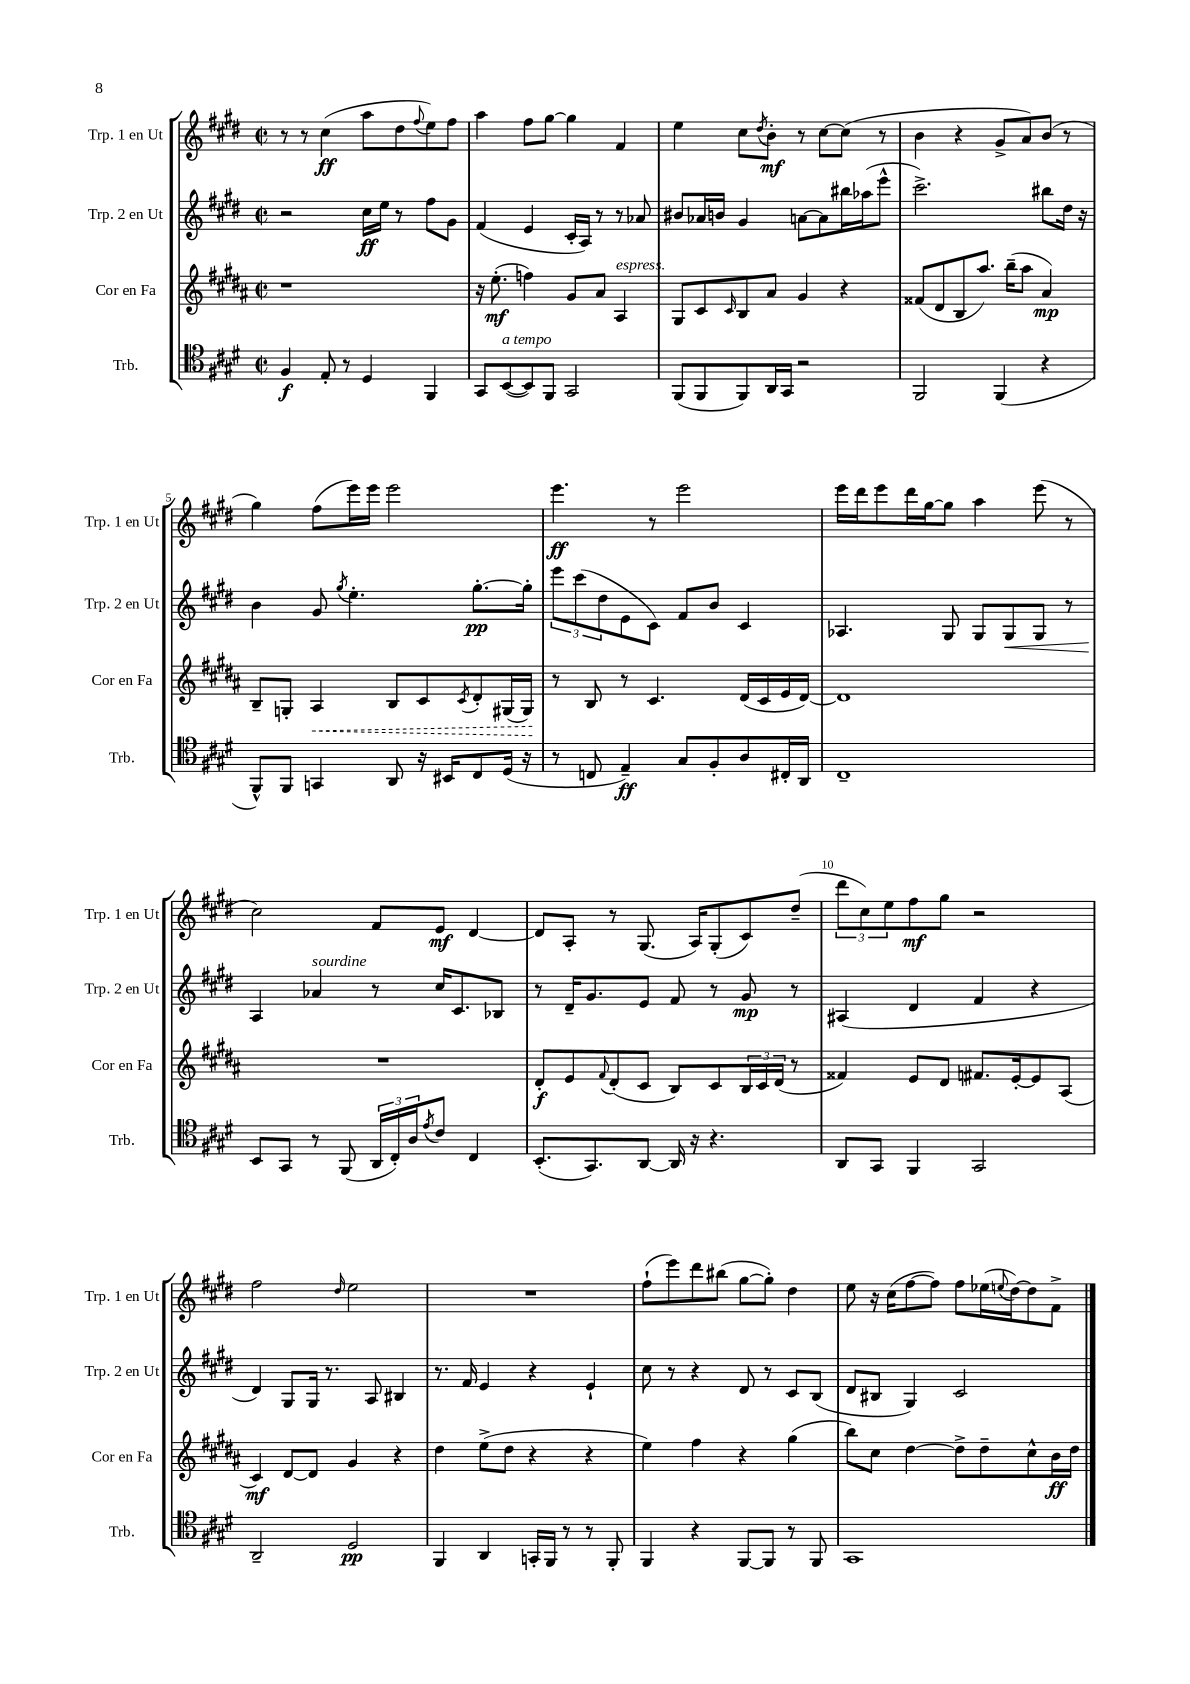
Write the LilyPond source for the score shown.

<<
\new StaffGroup <<
\new Staff = "s0" \with { instrumentName = "Trp. 1 en Ut" shortInstrumentName = "Trp. 1 en Ut" } {
    \clef treble \key e \major \defaultTimeSignature \time 2/2
    r8 r8 cis''4\ff( a''8 dis''8 \appoggiatura { fis''8 } e''8) fis''8 |
    a''4 fis''8 gis''8~ gis''4 fis'4 |
    e''4 cis''8 \acciaccatura { dis''8 } b'8-.\mf r8 cis''8~ cis''8( r8 |
    b'4 r4 gis'8-> a'8) b'8( r8 |
    gis''4) fis''8( e'''16) e'''16 e'''2 |
    e'''4.\ff r8 e'''2 |
    e'''16 dis'''16 e'''8 dis'''16 gis''16~ gis''8 a''4 e'''8( r8 |
    cis''2) fis'8 e'8\mf dis'4~ |
    dis'8 a8-. r8 gis8.( a16) gis8-.( cis'8) dis''8--( |
    \tuplet 3/2 { dis'''8 cis''8) e''8 } fis''8\mf gis''8 r2 |
    fis''2 \grace { dis''16 } e''2 |
    R1 |
    fis''8-!( e'''8) dis'''8 bis''8( gis''8~ gis''8-.) dis''4 |
    e''8 r16 cis''16( fis''8~ fis''8) fis''8 ees''16( \appoggiatura { e''8 } dis''16~) dis''8 fis'8-> \bar "|." |
}
\new Staff = "s1" \with { instrumentName = "Trp. 2 en Ut" shortInstrumentName = "Trp. 2 en Ut" } {
    \clef treble \key e \major \defaultTimeSignature \time 2/2
    r2 cis''16\ff e''16 r8 fis''8 gis'8 |
    fis'4( e'4 cis'16-. a16) r8 r8 aes'8 |
    bis'8 aes'16 b'16 gis'4 a'8~ a'8 bis''16 aes''16( e'''8-^ |
    cis'''2.->) bis''8 dis''16 r16 |
    b'4 gis'8 \acciaccatura { gis''8 } e''4.-. gis''8.~-.\pp gis''16-. |
    \tuplet 3/2 { e'''8 cis'''8( dis''8 } e'8 cis'8) fis'8 b'8 cis'4 |
    aes4. gis8 gis8 gis8\< gis8 r8 |
    a4\! aes'4^\markup { \italic "sourdine" } r8 cis''16 cis'8. bes8 |
    r8 dis'16-- gis'8. e'8 fis'8 r8 gis'8\mp r8 |
    ais4( dis'4 fis'4 r4 |
    dis'4) gis8 gis16 r8. a8 bis4 |
    r8. fis'16 e'4 r4 e'4-! |
    cis''8 r8 r4 dis'8 r8 cis'8 b8( |
    dis'8 bis8 gis4) cis'2 \bar "|." |
}
\new Staff = "s2" \with { instrumentName = "Cor en Fa" shortInstrumentName = "Cor en Fa" } {
    \clef treble \key b \major \defaultTimeSignature \time 2/2
    r1 |
    r16 e''8.-.\mf( f''4) gis'8 ais'8 ais4^\markup { \italic "espress." } |
    gis8 cis'8 \grace { cis'16 } b8 ais'8 gis'4 r4 |
    fisis'8( dis'8 b8 ais''8.) b''16--( ais''8 ais'4\mp) |
    b8-- g8-. \once \override Hairpin.style = #'dashed-line ais4\< b8 cis'8 \acciaccatura { cis'8 } dis'8-. gis16( gis16\!) |
    r8 b8 r8 cis'4. dis'16( cis'16 e'16 dis'16~) |
    dis'1 |
    R1 |
    dis'8-.\f e'8 \appoggiatura { fis'8 } dis'8-.( cis'8 b8) cis'8 \tuplet 3/2 { b16 cis'16 dis'16( } r8 |
    fisis'4) e'8 dis'8 fis'8. e'16~-. e'8 ais8( |
    cis'4\mf) dis'8~ dis'8 gis'4 r4 |
    dis''4 e''8->( dis''8 r4 r4 |
    e''4) fis''4 r4 gis''4( |
    b''8) cis''8 dis''4~ dis''8-> dis''8-- cis''8-^ b'16\ff dis''16 \bar "|." |
}
\new Staff = "s3" \with { instrumentName = "Trb." shortInstrumentName = "Trb." } {
    \clef tenor \key e \major \defaultTimeSignature \time 2/2
    fis4\f e8-. r8 dis4 fis,4 |
    gis,8 b,8~^\markup { \italic "a tempo" }( b,8) fis,8 gis,2 |
    fis,8( fis,8 fis,8) a,16 gis,16 r2 |
    fis,2 fis,4( r4 |
    fis,8-^) fis,8 g,4 a,8 r16 bis,16 cis8 dis16( r16 |
    r8 c8 e4--\ff) gis8 fis8-. a8 cis16-. a,16 |
    cis1-- |
    b,8 gis,8 r8 fis,8( \tuplet 3/2 { a,16 cis16-.) a16 } \acciaccatura { e'8 } cis'8 cis4 |
    b,8.-.( gis,8.) a,8~ a,16 r16 r4. |
    a,8 gis,8 fis,4 gis,2 |
    a,2-- dis2\pp |
    fis,4 a,4 g,16-. fis,16 r8 r8 fis,8-. |
    fis,4 r4 fis,8~ fis,8 r8 fis,8 |
    gis,1 \bar "|." |
}
>>
>>
\layout { \context { \Score \override BarNumber.break-visibility = ##(#f #t #t) barNumberVisibility = #(every-nth-bar-number-visible 5) } }
